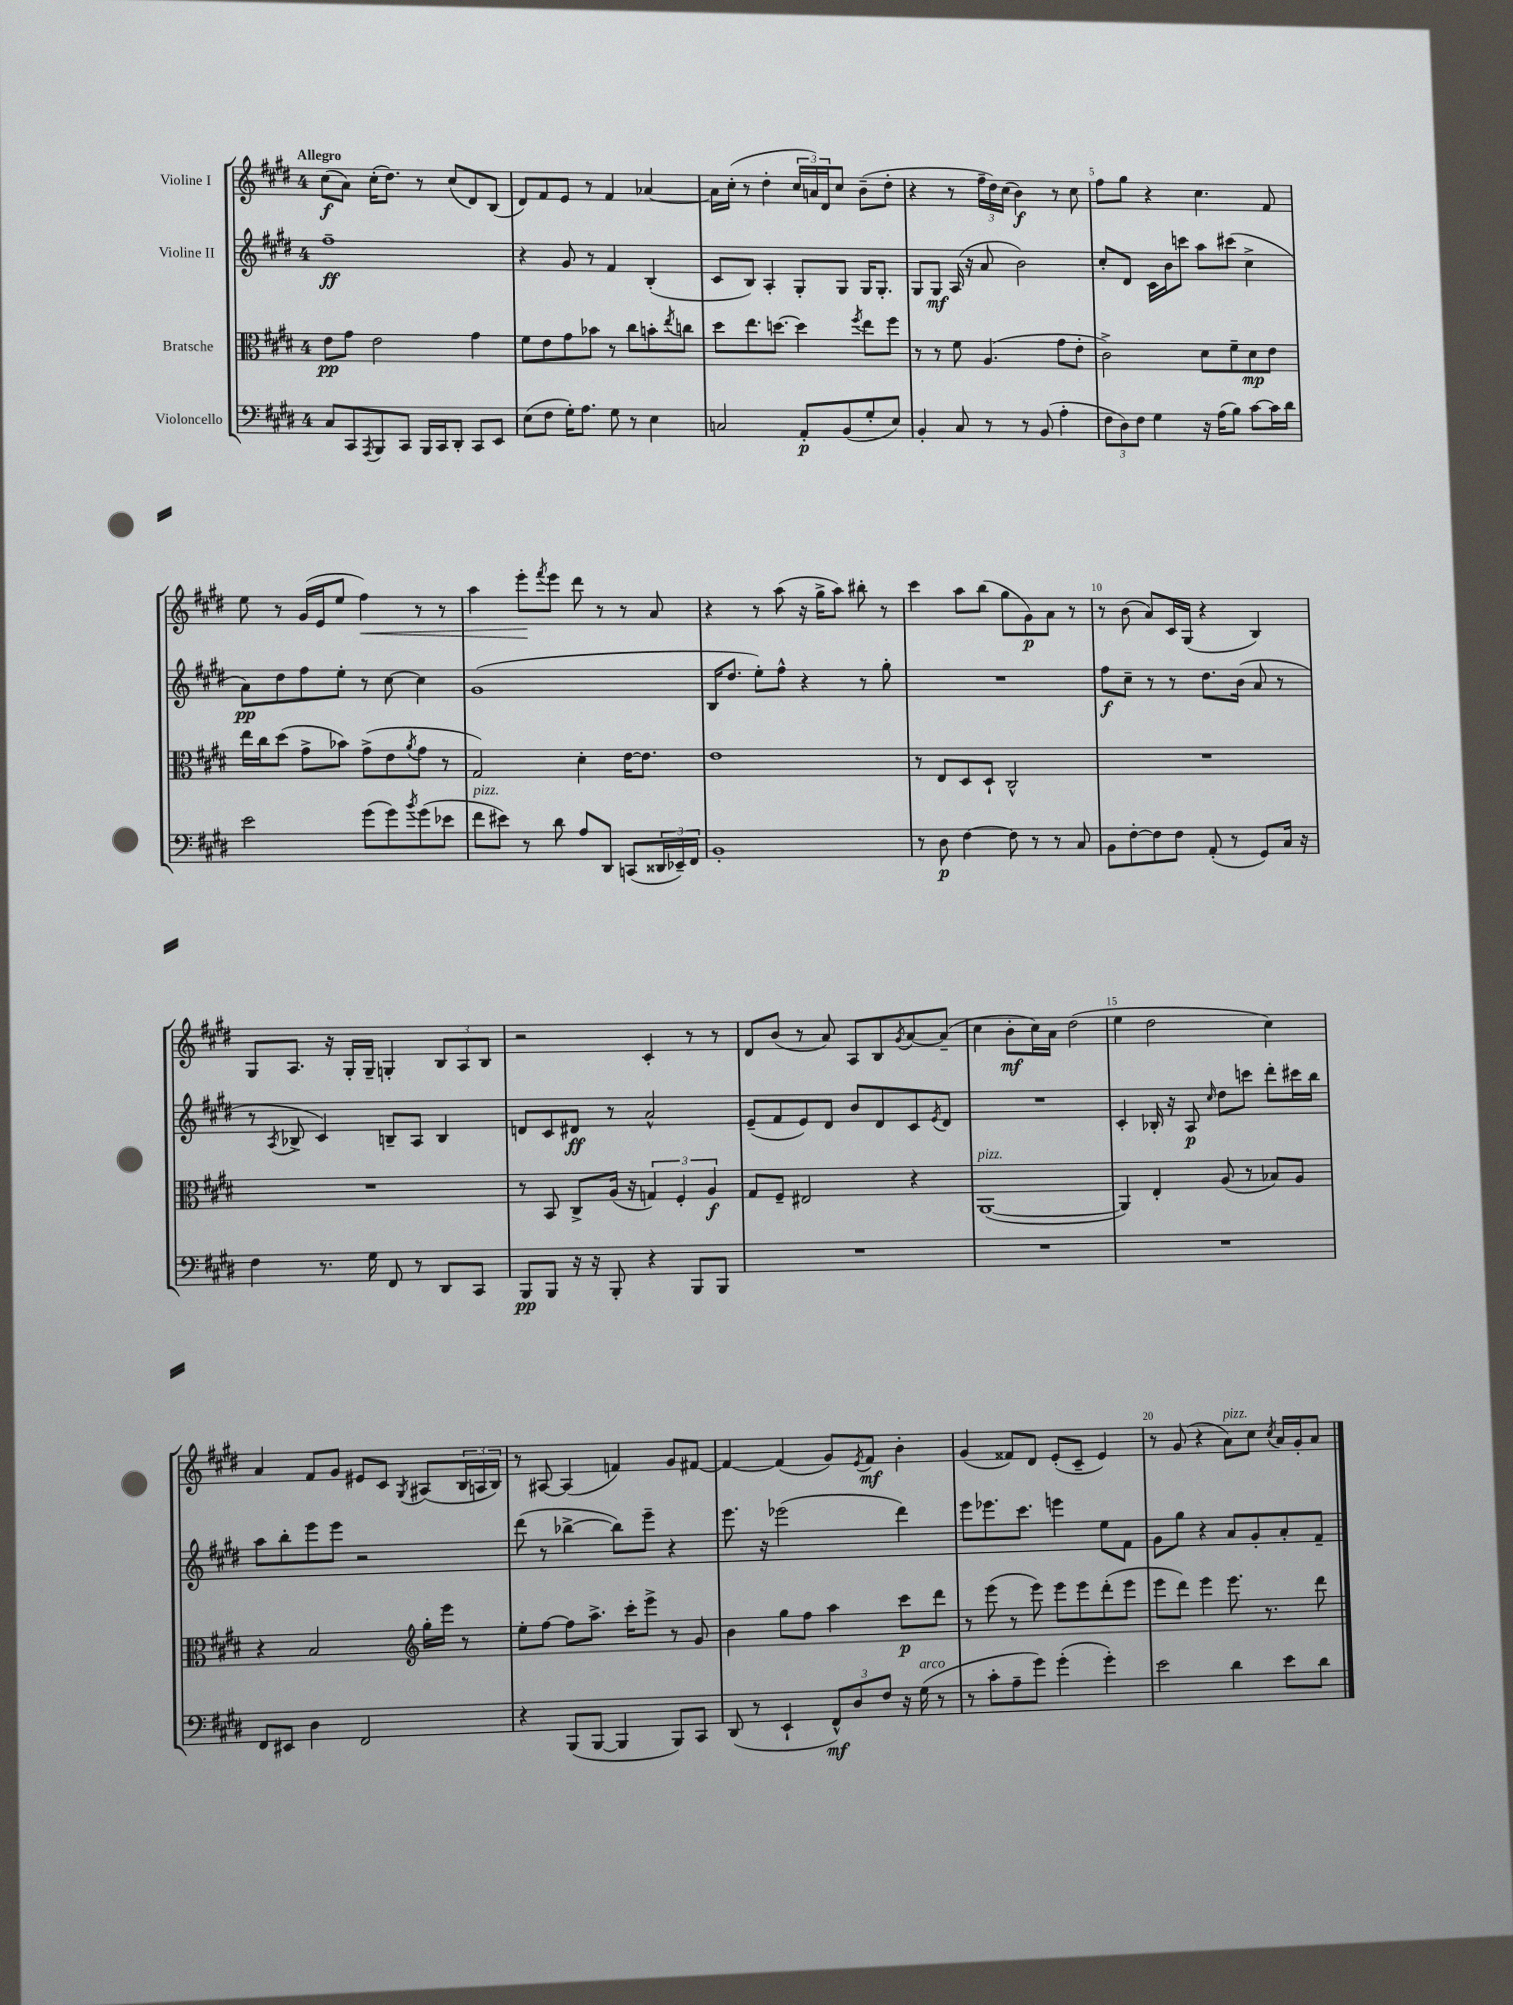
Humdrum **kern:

**kern	**kern	**kern	**kern
*staff4	*staff3	*staff2	*staff1
*clefF4	*clefC3	*clefG2	*clefG2
*k[f#c#g#d#]	*k[f#c#g#d#]	*k[f#c#g#d#]	*k[f#c#g#d#]
*M4/4	*M4/4	*M4/4	*M4/4
8C#	8e	1ff#~	(8cc#
8CC#	8g#	.	8a)
8qAAA	.	.	.
8BBB	2e	.	(16cc#'
.	.	.	8.dd#)
8CC#	.	.	.
16BBB	.	.	8r
16CC#	.	.	.
8DD#'	.	.	(8cc#
8CC#	4g#	.	8d#)
8EE	.	.	(8B
=	=	=	=
(8E	8f#	4r	8d#)
8F#	8e	.	8f#
16G#')	8g#	8g#	8e
8.A	.	.	.
.	8b-	8r	8r
8G#	8r	4f#	4f#
8r	8cc#	.	.
4E	8b'	(4B'	[4a-
.	8qee	.	.
.	8cc	.	.
=	=	=	=
2C	8dd#	8c#	16a-]
.	.	.	(16cc#'
.	8.ee	8B)	8r
.	.	4A'	4dd#'
.	[8.dd	.	.
8AA'	4dd]	8G#'	24cc#
.	.	.	24a)
.	.	.	24d#
(8BB	.	8G#	8cc#
.	8qff#	.	.
8G#'	8ee	16G#	(8b~
.	.	8.G#'	.
8E)	8ff#	.	8dd#'
=	=	=	=
4BB'	8r	8G#	4r
.	8r	8G#	.
8C#	8f#	(16A	8r
.	.	16r	.
8r	(4.A	8a	24ff#~
.	.	.	24dd#)
.	.	.	(24cc#
8r	.	2b)	4b)
(8BB	.	.	.
4A'	8g#	.	8r
.	8e'	.	8cc#
=	=	=	=
12F#	2c#^)	8cc#'	8ff#
12D#)	.	.	.
.	.	8d#	8gg#
12F#	.	.	.
4G#	.	16c#	4r
.	.	16b	.
.	.	8ccc	.
16r	8d#	8aa	4.cc#
(16A	.	.	.
8B)	8f#~	(8ccc#	.
[8c#	8d#	4cc#^	.
16c#]	8e	.	8f#
16d#	.	.	.
=	=	=	=
2e	16ee	8a)	8ee
.	16cc#	.	.
.	(8dd#	8dd#	8r
.	8g#^	8ff#	(16g#
.	.	.	16e
.	8b-)	8ee'	8ee
(8g#	(8g#^	8r	4ff#)
8g#)	8e	[8cc#	.
8qb	8qa	.	.
(8g#	8g#	4cc#]	8r
8e-	8r	.	8r
=	=	=	=
8f#	2G#)	(1g#	4aa
8e#)	.	.	.
8r	.	.	8eee'
.	.	.	8qfff#
8d#	.	.	8eee
8A	4d#'	.	8ddd#
8DD#	.	.	8r
(8CC	[16e	.	8r
.	8.e]	.	.
24DD##	.	.	8a
24EE-~)	.	.	.
24FF#	.	.	.
=	=	=	=
1BB'	1e	16B	4r
.	.	8.dd#	.
.	.	8ee')	8r
.	.	8ff#^^	(8aa
.	.	4r	16r
.	.	.	16gg#^
.	.	.	8aa)
.	.	8r	8bb#'
.	.	8gg#'	8r
=	=	=	=
8r	8r	1r	4ccc#
8D#	8E	.	.
[4F#	8D#	.	8aa
.	8D#`	.	(8bb
8F#]	2C#^^	.	8gg#
8r	.	.	8g#)
8r	.	.	8a
8C#	.	.	8r
=	=	=	=
8BB	1r	8ff#	8r
[8F#'	.	8cc#~	(8b
8F#]	.	8r	8a)
8F#	.	8r	16c#
.	.	.	(16G#
(8AA'	.	8.dd#	4r
8r	.	.	.
.	.	(16b	.
8GG#)	.	8a	4B)
16C#	.	8r	.
16r	.	.	.
=	=	=	=
4F#	1r	8r	8G#
.	.	8qA	.
.	.	8B-^	8.A
8.r	.	4c#)	.
.	.	.	16r
.	.	.	16G#'
16G#	.	.	16G#~
8FF#	.	8B~	4G'
8r	.	8A	.
8DD#	.	4B	12B
.	.	.	12A
8CC#	.	.	.
.	.	.	12B
=	=	=	=
8BBB	8r	8d	2r
8BBB	8BB	8c#	.
16r	8C#^	8d#	.
16r	.	.	.
8BBB'	(16A	8r	.
.	16r	.	.
4r	6G)	2a^^	4c#'
.	6F#'	.	.
8BBB	.	.	8r
.	6A	.	.
8BBB	.	.	8r
=	=	=	=
1r	8G#	(8e~	8d#
.	8F#~	8f#	(8b
.	2E#	8e)	8r
.	.	8d#	8a)
.	.	8b	8A
.	.	8d#	8B
.	.	.	8qg#
.	4r	8c#	[8a
.	.	8qe	.
.	.	8d#	(8a~]
=	=	=	=
1r	([1AA	1r	4cc#
.	.	.	8b'
.	.	.	16cc#)
.	.	.	16a
.	.	.	(2dd#
=	=	=	=
1r	4AA])	4c#'	4ee
.	4E'	16B-'	2dd#
.	.	16r	.
.	.	8A	.
.	.	16qqcc#	.
.	(8A	8dd#	.
.	8r	8ccc	.
.	8B-)	8ddd#'	4cc#)
.	8A	16ccc#	.
.	.	16bb	.
=	=	=	=
8FF#	4r	8aa	4a
8EE#	.	8bb'	.
4D#	2B	8eee	8f#
.	.	8eee	8g#
2FF#	.	2r	8e#
.	.	.	8c#
*	*clefG2	*	*
.	.	.	8qG#
.	16gg#'	.	(8A#
.	16eee	.	.
.	8r	.	24B
.	.	.	24A
.	.	.	24B)
=	=	=	=
4r	8ee'	(8ddd#	8r
.	[8ff#	8r	[8A#
(8BBB	8ff#]	[4bb-^	(4A#]
[8BBB	8.aa^	.	.
4BBB]	.	8bb-])	4f)
.	16ccc#'	.	.
.	8eee^	8eee~	.
8BBB)	8r	4r	8g#
8CC#	8g#	.	[8f#
=	=	=	=
(8DD#	4b	8.eee	4f#_
8r	.	.	.
.	.	16r	.
4EE`	8gg#	(2eee-	(4f#]
.	8ff#	.	.
12FF#^^)	4aa	.	8g#)
12D#	.	.	.
.	.	.	8qe
.	.	.	8f#
12F#	.	.	.
16r	8ccc#	4ddd#)	4b'
(16G#	.	.	.
8r	8ddd#	.	.
=	=	=	=
8r	8r	8eee	(4g#
8c#'	(8eee	8.eee-	.
8A~	8r	.	8f##)
.	.	8.ccc#	.
8g#)	8eee)	.	8d#
(4g#'	8eee	4eee	(8e'
.	8eee	.	8c#~
4g#')	(8ddd#'	8ee	4e)
.	8eee	8f#	.
=	=	=	=
2e	8eee	8g#	8r
.	8ddd#)	8gg#	(8g#
.	4eee	4r	4r
4d#	8.eee	8a	8a)
.	.	8g#'	8cc#
.	8.r	.	.
.	.	.	8qcc#
8e	.	8a'	16a
.	.	.	16g#'
8d#	8ddd#	8f#~	8a
==	==	==	==
*-	*-	*-	*-
